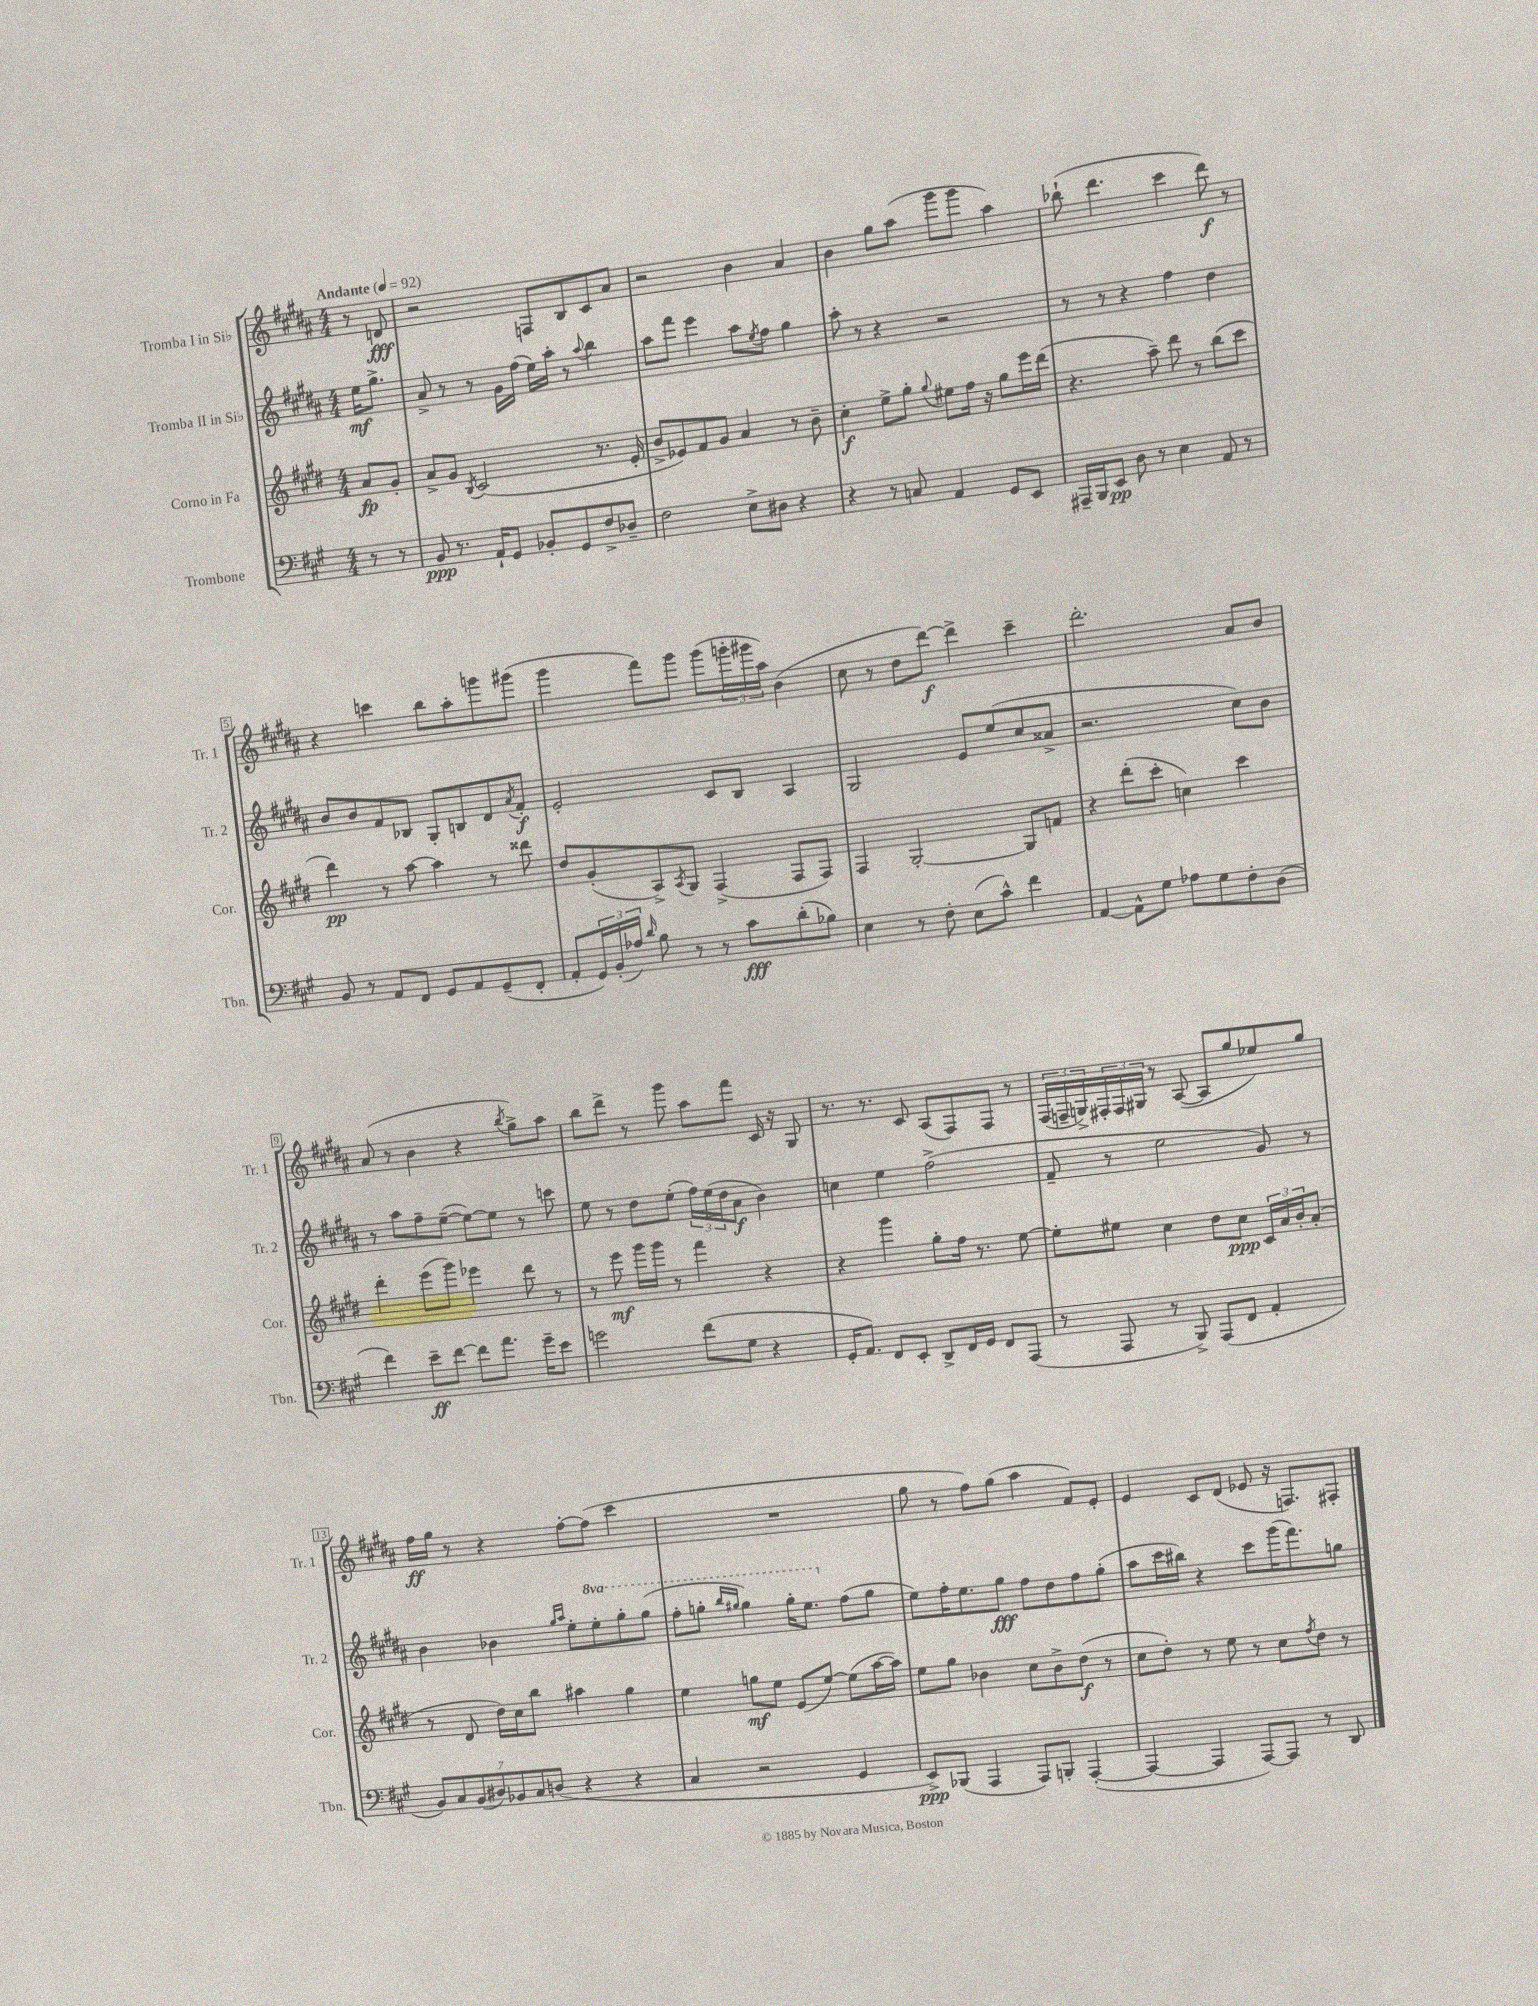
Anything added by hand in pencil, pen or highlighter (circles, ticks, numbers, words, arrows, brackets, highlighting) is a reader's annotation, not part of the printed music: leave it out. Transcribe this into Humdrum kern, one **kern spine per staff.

**kern	**kern	**kern	**kern
*staff4	*staff3	*staff2	*staff1
*clefF4	*clefG2	*clefG2	*clefG2
*k[f#c#g#]	*k[f#c#g#d#]	*k[f#c#g#d#a#]	*k[f#c#g#d#a#]
*M4/4	*M4/4	*M4/4	*M4/4
*MM92	*MM92	*MM92	*MM92
8r	8a/L	16ee\LK	8r
.	.	8.gg#^\J	.
8r	8g#'/J	.	8d/
=	=	=	=
8BB/	8a^/L	8a#^/	2r
8.r	8g#/J	8r	.
.	8qB/	.	.
.	(2c#/	8r	.
16AA`/LK	.	.	.
8GG#/J	.	16g#\LL	.
.	.	(16ff#\JJ	.
8BB-'/L	.	16ee\LL)	8F/L
.	.	16aa#'\JJ	.
8GG#/	.	8r	8B/
.	.	8qqaa#/	.
8F#^/	8.r	4bb\	8c#/
8D-~/J	.	.	8a#/J
.	16e'/	.	.
=	=	=	=
2F#\	8b^/L	8aa#\L	2r
.	8e-/)	8fff#\J	.
.	8f#/	4eee\	.
.	8g#/J	.	.
8E^\L	4a/	8aa#\L	4b\
.	.	8qee/	.
8D#\J	.	8ff#\J	.
4r	8r	4gg#\	4a#/
.	8b~\	.	.
=	=	=	=
4r	4cc#'\	8aa#'\	4b\
.	.	8r	.
8r	8ee^\L	4r	8gg#\L
8C/	8gg#'\J	.	(8aa#\J
.	8qqgg#/	.	.
4AA/	8ee#\L	2r	8ggg#\L
.	16ff#\Jk	.	8ggg#\J
.	16r	.	.
8GG#/L	8gg#\L	.	4aa#\)
8EE/J	16eee\L	.	.
.	(16ddd#\JJ	.	.
=	=	=	=
16AAA#~/LL	4.r	8r	(8bb-`\
16BBB/J	.	.	.
8EE/J	.	8r	4.ddd#\
8D\	.	4r	.
8r	8aa~\)	.	.
4E\	8ddd#\	4ff#\	4ccc#\
.	8r	.	.
8AA/	(8bb\L	4dd#\	8ddd#\)
8r	8ccc#\J	.	8r
=	=	=	=
8BB/	4ddd#\)	8b/L	4r
8r	.	8b/	.
8AA/L	8r	8f#/	4ccc\
8FF#/J	[8aa\	8B-/J	.
8GG#/L	4aa\]	8G#'/L	8bb\L
8AA/	.	8B/	8aa#'\
(8GG#~/	8r	8d#/	8ggg\
.	.	8qa#/	.
8FF#'/J	8ddd##\	8f#'/J	(8ggg#\J
=	=	=	=
8AA'/L	8dd#/L	2e'/	4ggg#\
24GG#/L)	(8g#'/	.	.
(24BB'/	.	.	.
24A-/JJ)	.	.	.
16qqd/	.	.	.
8B\	8A^/)	.	8fff#\L)
.	8qA/	.	.
8r	8G#/J	.	8ggg#\J
8r	(4F#^/	8c#/L	(8ggg#\L
8c#\L	.	8B/J	24ggg'\L
.	.	.	24ggg#\
.	.	.	24aa#\JJ)
(8d'\	8F#/L	4A#/	(4b\
8B-\J)	8F#/J)	.	.
=	=	=	=
4E\	4F#/	2G#/	8cc#\
.	.	.	8r
8r	[2G#'/	.	8dd#\L
8F#'\	.	.	[8ddd#\J)
(8E\L	.	8e/L	4ddd#^\]
8c#^^\J)	.	(8ee/	.
4f#\	8G#/]L	8cc#/	4ccc#~\
.	8f/J	8a##^/J	.
=	=	=	=
[4AA/	4r	2.r	2.ddd#'\
8AA^^\]L	(8ddd#'\L	.	.
8G#\J	8ccc#'\J	.	.
8A-\L	4cc\)	.	.
8G#\	.	.	.
8F#'\	4ccc#\	8cc#\L)	8a#/L
(8D\J	.	8b\J	8b/J
=	=	=	=
4f#\)	4ddd#'\	8r	(8a#/
.	.	8aa#\L	8r
8e~\L	(8eee\L	8ff#~\	4b\
[8f#\J	8ggg#\J)	([8ee~\J	.
8f#\]L	4eee-\	8ee\_L)	4r
8.a\J	.	8ee\]J	.
.	.	.	8qbb/
.	8ddd#\	8r	8gg#^\L)
16g#~\LK	.	.	.
8e\J	8r	8ccc\	8aa#\J
=	=	=	=
2g\	8r	8ee\	8bb\L
.	8eee\	8r	8ddd#^\J
.	16ggg#\LL	8dd#\L	8r
.	16ggg#\JJ	.	.
.	8r	(8ee'\J	8ggg#\
(8f#\L	4fff#\	24ff#\LL)	8aa#\L
.	.	(24ee\	.
.	.	24dd#\J	.
8G#\J	.	8a#\J	8fff#\J
4r	4r	4b\)	16c#/
.	.	.	16r
.	.	.	8G#/
=	=	=	=
16GG#'/LK	4r	4cc\	8.r
8.AA/J)	.	.	.
.	.	.	8.r
8FF#/L	4ggg#\	4ee\	.
8EE'/J	.	.	8c#/
8DD^/L	8gg#'\L	(2ff#^\	(8A#/L
16FF#/L	16ff#\Jk	.	8F#/)
16GG#/JJ	8.r	.	.
8FF#/L	.	.	8F#/J
(8AAA/J	[8ee\	.	8r
=	=	=	=
8r	8ee'\]L	8f#~/	(24F#/LL
.	.	.	24F~/
.	.	.	24G^/)
8AAA/	8ee#\J	8r	24F#'/
.	.	.	24F#/
.	.	.	24G#/JJ
8r	4cc#\	2ee\	8r
8BBB^/)	.	.	([8A#/
(8AAA/L	8dd#\L	.	8A#/]L
8FF#/J	8cc#\J	.	8gg#/
4AA'/	24c#/LL	8g#/)	8ee-/)
.	24a/	.	.
.	24b'/J	.	.
.	(8a'/J	8r	8gg#/J
=	=	=	=
14BB/L)	8r	4b\	16ff#\LL
.	.	.	16gg#\JJ
14C#/	.	.	.
.	8d#/	.	8r
(14BB/	.	.	.
14D#/)	.	.	.
.	16dd#\LL)	4b-\	4r
14BB-/	.	.	.
.	16cc#\J	.	.
14C#/	.	.	.
.	8bb\J	.	.
(14D/J	.	.	.
.	.	16qqgg#/LL	.
.	.	16qqaa#/JJ	.
4r	4aa#\	8ee'\L	[8ff#'\L
.	.	8eee'\	(8ff#\]J
4r	4gg#\	8ggg#'\	4ccc#\
.	.	(8ggg#\J	.
=	=	=	=
4C#/	4ee\	8fff#'\L	1r
.	.	8ggg'\J	.
.	.	16qqbbb/LL	.
.	.	16qqggg#/JJ	.
2r	8gg\L	4ggg#\)	.
.	8ee\J	.	.
.	(8e/L	16ggg#'\LK	.
.	.	8.eee\J	.
.	[8ee/J)	.	.
4GG#/	(8ee\]L	(8ff#\L	.
.	[16aa\L	8gg#\J	.
.	16aa\]JJ)	.	.
=	=	=	=
8EE^/L)	8ee\L	8ee\L)	8gg#\
(8BBB-/J	8gg#\J	16ff#'\K	8r
.	.	8.ee\	.
4AAA/	4b-\	.	8ff#\L)
.	.	8gg#\J	(8gg#\J
8AAA/L)	8cc#\L	8ff#\L	4aa#\
8BBB'/J	8b-^\	8dd#\	.
([4AAA'/	(8dd#\J	8ff#\	8f#/L)
.	8r	(8gg#'\J	8e'/J
=	=	=	=
4AAA/_	8cc#\L	8aa#\L	4e/
.	8dd#'\J)	16ccc#\L	.
.	.	16bb#\JJ)	.
4AAA/]	8r	4r	8c#/L
.	8ee\	.	(8d#/J
[8AAA/L)	8r	8ccc#\L	8e-/
8AAA/]J	8cc#\L	(16ggg#\K	16r
.	.	8.fff#\)	8.F/L)
.	8qff#/	.	.
8r	8dd#\J	.	.
8DD/	8r	8gg\J	8F#'/J
==	==	==	==
*-	*-	*-	*-
